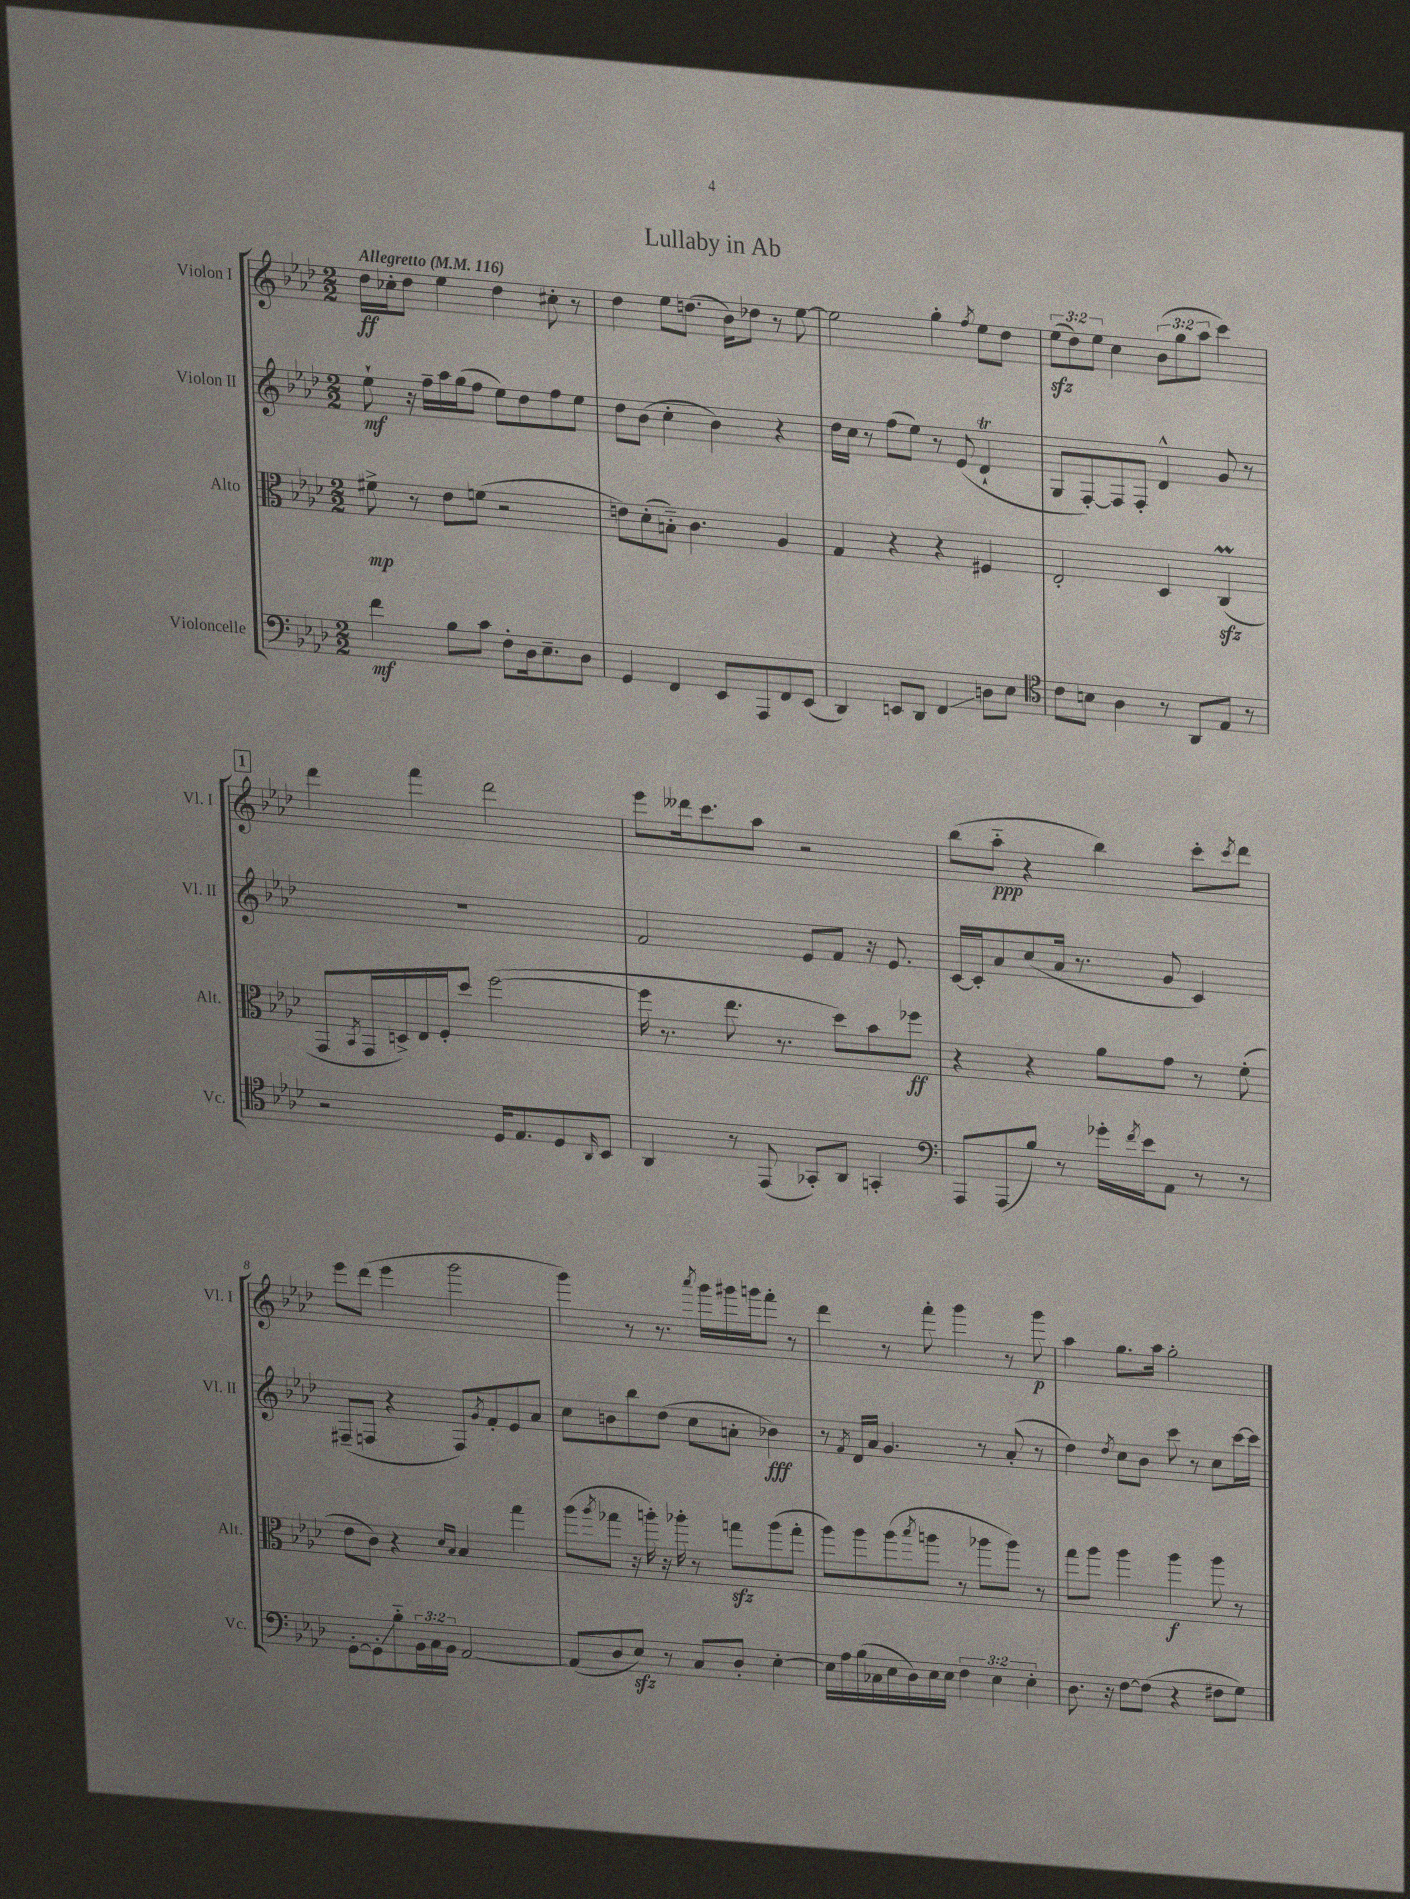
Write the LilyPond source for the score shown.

\header { title = "Lullaby in Ab" }
<<
\new StaffGroup <<
\new Staff = "s0" \with { instrumentName = "Violon I" shortInstrumentName = "Vl. I" } {
    \clef treble \key aes \major \numericTimeSignature \time 2/2 \override Staff.TupletNumber.text = #tuplet-number::calc-fraction-text \tempo "Allegretto" 4 = 116
    des''16\ff ces''16-. des''8 ees''4 des''4 cis''8-. r8 |
    des''4 ees''8 d''8.( bes'16) des''8 r8 ees''8~ |
    ees''2 g''4-. \acciaccatura { f''8 } ees''8 des''8 |
    \tuplet 3/2 { ees''8\sfz( des''8) ees''8 } c''4 \tuplet 3/2 { bes'8( g''8 aes''8 } c'''4) |
    \mark \markup { \box "1" } des'''4 f'''4 des'''2 |
    ees'''8 deses'''16 c'''8. aes''8 r2 |
    bes''8( aes''8-_\ppp r4 bes''4) c'''8-. \acciaccatura { c'''8 } des'''8 |
    ees'''8 des'''8( ees'''4 g'''2 |
    g'''4) r8 r8. \acciaccatura { aes'''8 } g'''16 gis'''16 g'''16 f'''8-. r8 |
    des'''4 r8 f'''8-. g'''4 r8 g'''8\p |
    aes''4 g''8. aes''16 g''2-. \bar "|." |
}
\new Staff = "s1" \with { instrumentName = "Violon II" shortInstrumentName = "Vl. II" } {
    \clef treble \key aes \major \numericTimeSignature \time 2/2
    ees''8-!\mf r16 f''16-- aes''16 g''16( f''8 ees''8) des''8 f''8 ees''8 |
    des''8 bes'8( c''4-. bes'4) r4 |
    des''16 c''16 r8 f''8( ees''8) r8 ees'8( des'4-!\trill |
    g8 f8~-.) f8 f8-. des'4-^ g'8 r8 |
    \mark \markup { \box "1" } R1 |
    f'2 ees'8 f'8 r16 ees'8. |
    c'16~ c'16-. aes'8 c''8( aes'16 r8. g'8 c'4) |
    fis8--( f8 r4 f8) \acciaccatura { g'8 } f'8-. ees'8 aes'8 |
    c''8 b'8 bes''8 des''8( c''8 a'8-. bes'4\fff) |
    r8 \acciaccatura { f'8 } des'16 aes'16 g'4. r8 aes'8-.( r8 |
    des''4) \acciaccatura { des''8 } c''8 bes'8 c'''8 r8 c''8 c'''16~ c'''16 \bar "|." |
}
\new Staff = "s2" \with { instrumentName = "Alto" shortInstrumentName = "Alt." } {
    \clef alto \key aes \major \numericTimeSignature \time 2/2
    fis'8->\mp r8 ees'8 f'8( r2 |
    e'8) des'8-.( b8-_) c'4. aes4 |
    g4 r4 r4 fis4 |
    ees2-. des4 c4\prall\sfz( |
    \mark \markup { \box "1" } g,8 \acciaccatura { bes,8 } g,16 d16->) ees16 f16-. des''8 f''2~( |
    f''16 r8. ees''8. r8. des''8) bes'8 fes''8\ff |
    r4 r4 aes'8 g'8 r8 f'8-.( |
    ees'8 c'8) r4 \grace { des'16 bes16 } bes4 g''4 |
    aes''8( \acciaccatura { aes''8 } ges''8 r16 a''16-.) r16 aes''16-. r8 g''8\sfz aes''8( g''8-. |
    aes''8) aes''8 aes''8( \acciaccatura { bes''8 } a''8 r8 aes''8 aes''8) r8 |
    g''8 aes''8 aes''4 aes''4\f aes''8 r8 \bar "|." |
}
\new Staff = "s3" \with { instrumentName = "Violoncelle" shortInstrumentName = "Vc." } {
    \clef bass \key aes \major \numericTimeSignature \time 2/2 \override Staff.TupletNumber.text = #tuplet-number::calc-fraction-text
    f'4\mf bes8 c'8 f8-. des16 ees8.-- des8 |
    g,4 f,4 ees,8 aes,,8 f,8 ees,8( |
    des,4) e,8 des,8 f,4\glissando d8 ees8 |
    \clef tenor c'8 b8 aes4 r8 aes,8 ees8 r8 |
    \mark \markup { \box "1" } r2 des16 ees8. des8 \grace { aes,16 } bes,8 |
    aes,4 r8 ees,8( ges,8-.) aes,8 g,4-. |
    \clef bass aes,,8 aes,,8( bes8) r8 ges'16-. \acciaccatura { f'8 } ees'16 aes,8 r8 r8 |
    g,8~-. g,8-.\glissando bes8-_ \tuplet 3/2 { bes,16 c16 bes,16 } aes,2~ |
    aes,8( des8 ees8\sfz) r8 c8 des8-. ees4~-. |
    ees16 aes16 bes16( ces16 ees16 des16) ees16 ees16 \tuplet 3/2 { f4 ees4 ees4-. } |
    des8. r16 f8~ f8( r4 fis8 g8) \bar "|." |
}
>>
>>
